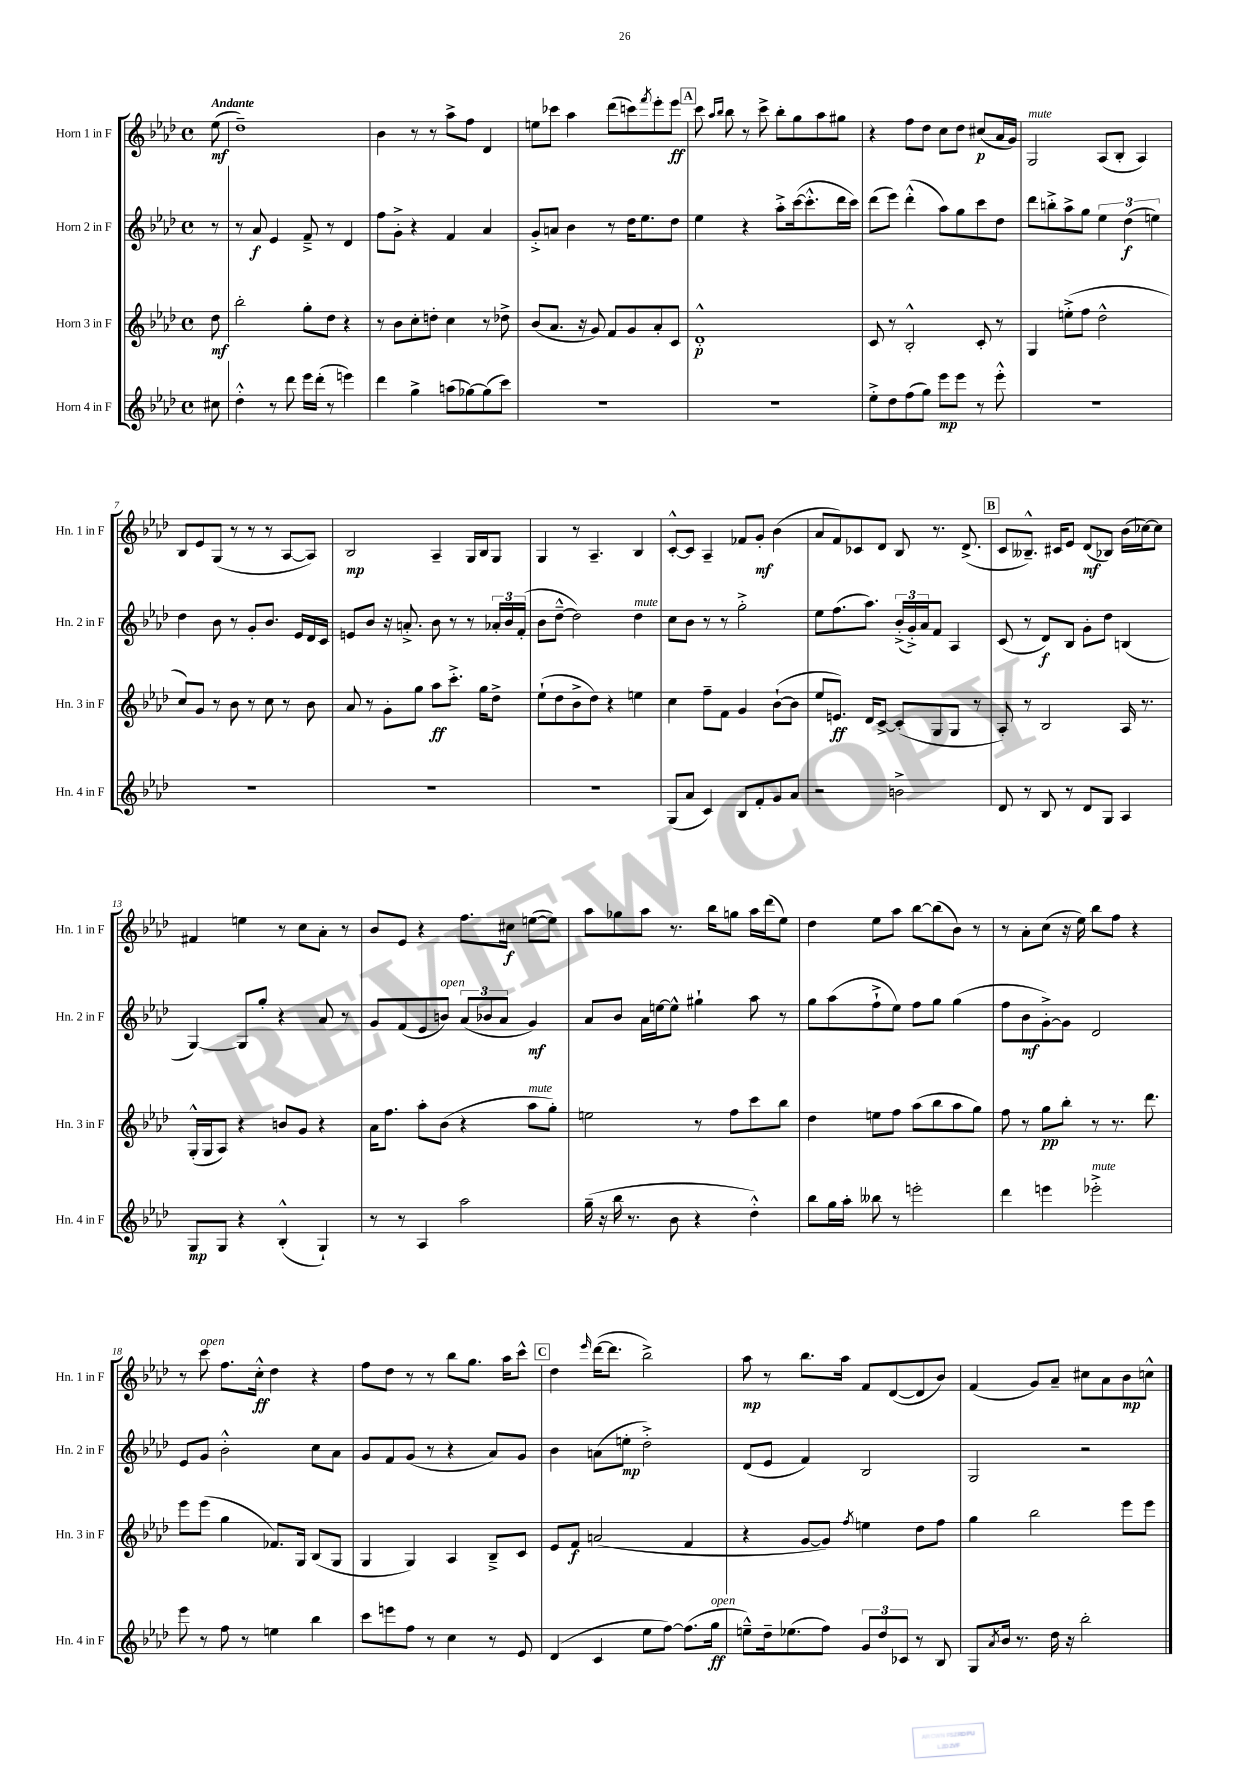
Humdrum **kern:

**kern	**kern	**kern	**kern
*staff4	*staff3	*staff2	*staff1
*clefG2	*clefG2	*clefG2	*clefG2
*k[b-e-a-d-]	*k[b-e-a-d-]	*k[b-e-a-d-]	*k[b-e-a-d-]
*M4/4	*M4/4	*M4/4	*M4/4
*met(c)	*met(c)	*met(c)	*met(c)
8cc#	8dd-	8r	(8ee-
=	=	=	=
4dd-'^^	2bb-'	8r	1dd-~)
.	.	8a-	.
8r	.	4e-	.
8ddd-	.	.	.
16eee-	8gg'	8f~^	.
(16ddd-'	.	.	.
8r	8dd-	8r	.
4eee)	4r	4d-	.
=	=	=	=
4ddd-	8r	8ff	4b-
.	8b-	8g'^	.
4gg^	8cc'	4r	8r
.	8dd'	.	8r
(8aa	4cc	4f	8aa-^
[8gg-)	.	.	8ff
(8gg-]	8r	4a-	4d-
8ccc)	8dd-^	.	.
=	=	=	=
1r	(8b-	8g'^	8ee
.	8.a-	8a	8ccc-
.	.	4b-	4aa-
.	16r	.	.
.	8g)	.	.
.	8f	8r	(8ddd-
.	8g	16dd-	8ccc)
.	.	8.ee-	.
.	.	.	8qfff
.	8a-'	.	8eee-'
.	8c	8dd-	8eee-
=	=	=	=
1r	1d-'^^	4ee-	8ccc
.	.	.	16qqaa-
.	.	.	16qqbb-
.	.	.	8bb-
.	.	4r	8r
.	.	.	8ccc^
.	.	8aa-'^	8bb-'
.	.	([16ccc	8gg
.	.	8.ccc'^^]	.
.	.	.	8aa-
.	.	16ddd-	8gg#
.	.	16ccc)	.
=	=	=	=
8ee-'^	8c	(8ddd-	4r
8dd-	8r	8eee-)	.
(8ff	2B-'^^	(4ddd-'^^	8ff
8gg)	.	.	8dd-
8eee-	.	8aa-)	8cc
8eee-	.	8gg	8dd-
8r	8c'	8ccc	(8cc#
8eee-'^^	8r	8dd-	16a-
.	.	.	16g)
=	=	=	=
1r	4G	8ddd-	2G
.	.	8bb'^	.
.	(8ee'^	8aa-^	.
.	8ff	8gg	.
.	2dd-^^	6ee-	(8A-
.	.	.	8B-'
.	.	(6dd-	.
.	.	.	4A-)
.	.	6ee)	.
=	=	=	=
1r	8cc)	4dd-	8B-
.	8g	.	8e-
.	8r	8b-	(8G
.	8b-	8r	8r
.	8r	8g'	8r
.	8cc	8.b-	8r
.	8r	.	[8A-
.	.	16e-	.
.	8b-	16d-	8A-])
.	.	16c	.
=	=	=	=
1r	8a-	8e	2B-
.	8r	8b-	.
.	8g'	16r	.
.	.	8.a'^	.
.	8gg	.	.
.	8aa-	8b-	4A-~
.	8.ccc'^	8r	.
.	.	8r	16G
.	16gg	.	16B-
.	8dd-^	24a-'	8G
.	.	24b-	.
.	.	(24f'	.
=	=	=	=
1r	(8ee-`	8b-	4G
.	8dd-	[8dd-~^^	.
.	8b-^	2dd-])	8r
.	8dd-)	.	4.A-~
.	4r	.	.
.	4ee	4dd-	4B-
=	=	=	=
(8G	4cc	8cc	[8c'^^
8a-	.	8b-	8c]
4c)	8ff~	8r	4A-~
.	8f	8r	.
8B-	4g	2gg'^	8f-
8f'	.	.	8g'
8g	([8b-`	.	(4b-
8a-	8b-]	.	.
=	=	=	=
2r	8ee-	8ee-	8a-
.	8.e)	(8.ff	8f)
.	.	.	8c-
.	16d-	8.aa-)	.
.	[8c^	.	8d-
2b^	(8c']	(24b-'^	8B-
.	.	24g'^)	.
.	.	24a-	.
.	8G	8f	8.r
.	8G	4A-	.
.	.	.	(8.d-^
.	8r	.	.
=	=	=	=
8d-	8A-')	(8c	8c
8r	8r	8r	8.B--~^^)
8B-	2B-	8d-)	.
.	.	.	16c#
8r	.	8B-	8e-
8d-	.	8g'	(8d-
8G	.	8dd-	8B-)
4A-	16A-	(4B	(16b-
.	8.r	.	[16cc-)
.	.	.	8cc-]
=	=	=	=
8G	(16G'^^	[4G)	4f#
.	16G	.	.
8G	8A-)	.	.
4r	4r	8G]	4ee
.	.	8gg'	.
(4B-'^^	8b	4r	8r
.	8g	.	8cc
4G`)	4r	8a-	8a-'
.	.	8r	8r
=	=	=	=
8r	16a-	8g	8b-
.	8.ff	.	.
8r	.	(8f	8e-
4A-	8aa-'	8e-	4r
.	(8b-	8b)	.
2aa-	4r	(12a-	8.ff
.	.	12b-	.
.	.	12a-	.
.	.	.	16cc#
.	8aa-	4g)	([8ee
.	8gg')	.	8ee])
=	=	=	=
(16gg~	2ee	8a-	8aa-
16r	.	.	.
16bb-	.	8b-	8gg-
8.r	.	.	.
.	.	16a-	8aa-
.	.	[16ee	.
8b-	.	8ee^^]	8.r
4r	8r	4gg#`	.
.	.	.	16bb-
.	8ff	.	8gg
4dd-'^^)	8ccc	8aa-	16aa-
.	.	.	(16ddd-
.	8bb-	8r	8ee-)
=	=	=	=
8bb-	4dd-	8gg	4dd-
16gg	.	(8aa-	.
16aa-'	.	.	.
8bb--	8ee	8ff`^	8ee-
8r	8ff	8ee-)	8aa-
2eee'	(8aa-	8ff	[8bb-
.	8bb-	8gg	(8bb-]
.	8aa-	(4gg	8b-)
.	8gg)	.	8r
=	=	=	=
4ddd-	8ff	8ff	8r
.	8r	8b-	8a-'
4eee	8gg	[8g'^)	(8cc
.	8bb-'	8g]	16r
.	.	.	16ee-)
2eee-'^	8r	2d-	8bb-
.	8.r	.	8ff
.	.	.	4r
.	8.ddd-	.	.
=	=	=	=
8eee-	8eee-	8e-	8r
8r	(8eee-	8g	8ccc
8ff	4gg	2b-'^^	8.ff
8r	.	.	.
.	.	.	16cc'^^
4ee	8.f-)	.	4dd-
.	16G	.	.
4bb-	(8B-	8cc	4r
.	8G	8a-	.
=	=	=	=
8ccc	4G	8g	8ff
8eee	.	8f	8dd-
8ff	4G)	(8g	8r
8r	.	8r	8r
4cc	4A-	4r	8bb-
.	.	.	8.gg
8r	8B-~^	8a-)	.
.	.	.	16aa-
8e-	8c	8g	8ccc^^
=	=	=	=
(4d-	8e-	4b-	4dd-
.	8f	.	.
.	.	.	16qqeee-
4c	(2a	(8a	([16ddd-
.	.	.	8.ddd-]
.	.	8ee'	.
8ee-	.	2dd-'^)	2bb-^)
[8ff)	.	.	.
(8.ff]	4f	.	.
16gg	.	.	.
=	=	=	=
8ee~^^)	4r	(8d-	8aa-
16dd-~	.	8e-	8r
(8.ee-	.	.	.
.	[8g	4f)	8.bb-
8ff)	8g])	.	.
.	.	.	16aa-
.	8qff	.	.
12g	4ee	2B-	8f
12dd-	.	.	.
.	.	.	([8d-
12c-	.	.	.
8r	8dd-	.	8d-]
8B-	8ff	.	8b-)
=	=	=	=
8G	4gg	2G	(4f
8qa-	.	.	.
16b-	.	.	.
8.r	.	.	.
.	2bb-	.	8g)
16dd-	.	.	8a-~
16r	.	.	.
2bb-'	.	2r	8cc#
.	.	.	8a-
.	8eee-	.	8b-
.	8eee-	.	8cc^^
==	==	==	==
*-	*-	*-	*-
